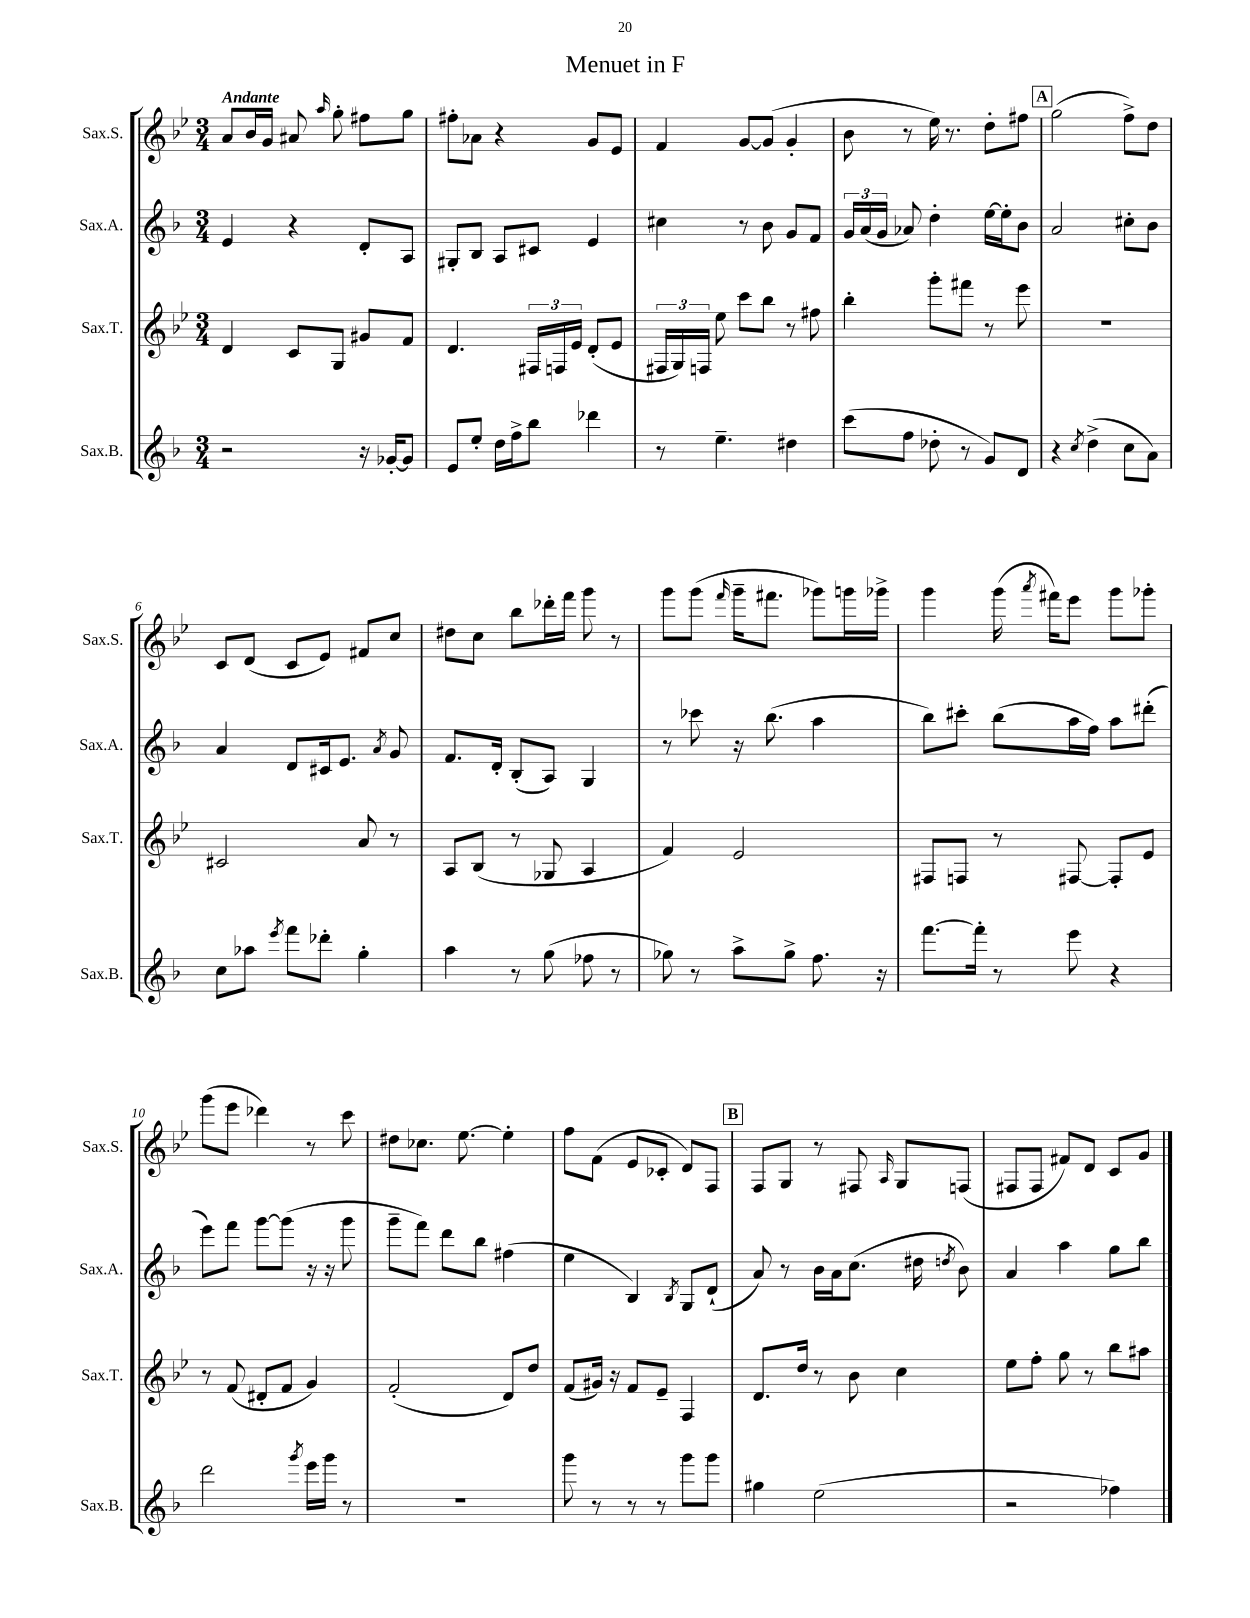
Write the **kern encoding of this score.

**kern	**kern	**kern	**kern
*staff4	*staff3	*staff2	*staff1
*clefG2	*clefG2	*clefG2	*clefG2
*k[b-]	*k[b-e-]	*k[b-]	*k[b-e-]
*M3/4	*M3/4	*M3/4	*M3/4
2r	4d	4e	8a
.	.	.	16b-
.	.	.	16g
.	8c	4r	8a#
.	.	.	16qqaa
.	8G	.	8gg'
16r	8g#	8d'	8ff#
[16g-'	.	.	.
8g-]	8f	8A	8gg
=	=	=	=
8e	4.d	8G#'	8ff#'
8ee'	.	8B-	8a-
16dd	.	8A	4r
16ff^	.	.	.
8bb-	24F#	8c#	.
.	24F	.	.
.	24e-	.	.
4ddd-	(8d'	4e	8g
.	8e-	.	8e-
=	=	=	=
8r	24F#	4cc#	4f
.	24G)	.	.
.	24F	.	.
4.ee~	8ee-	.	.
.	8ccc	8r	[8g
.	8bb-	8b-	(8g]
4dd#	8r	8g	4g'
.	8ff#	8f	.
=	=	=	=
(8ccc	4bb-'	24g	8b-
.	.	(24a	.
.	.	24g	.
8ff	.	8a-)	8r
8dd-'	8ggg'	4dd'	16ee-)
.	.	.	8.r
8r	8fff#	.	.
8g)	8r	[16ee	8dd'
.	.	16ee']	.
8d	8eee-	8b-	8ff#
=	=	=	=
4r	2.r	2a	(2gg
8qcc	.	.	.
(4dd^	.	.	.
8cc	.	8cc#'	8ff^)
8a)	.	8b-	8dd
=	=	=	=
8cc	2c#	4a	8c
8aa-	.	.	(8d
8qeee	.	.	.
8fff	.	8d	8c
8ddd-'	.	16c#	8e-)
.	.	8.e	.
4gg'	8a	.	8f#
.	.	8qa	.
.	8r	8g	8cc
=	=	=	=
4aa	8A	8.f	8dd#
.	(8B-	.	8cc
.	.	16d'	.
8r	8r	(8B-'	8bb-
(8gg	8G-	8A)	16ddd-'
.	.	.	16fff
8ff-	4A	4G	8ggg
8r	.	.	8r
=	=	=	=
8gg-)	4f)	8r	8ggg
8r	.	8ccc-	(8ggg
.	.	.	16qqfff
8aa^	2e-	16r	16ggg~
.	.	(8.bb-	8.fff#
8gg-^	.	.	.
8.ff	.	4aa	8ggg-)
.	.	.	16ggg
16r	.	.	16ggg-^
=	=	=	=
[8.fff	8F#	8bb-)	4ggg
.	8F	8ccc#'	.
16fff']	.	.	.
8r	8r	(8bb-	(16ggg
.	.	.	8qaaa
.	.	.	16fff#)
8eee	[8F#	16aa	8eee-
.	.	16ff)	.
4r	8F#']	8aa	8ggg
.	8e-	(8ddd#'	8ggg-'
=	=	=	=
2ddd	8r	8eee)	(8ggg
.	(8f	8fff	8eee-
.	8d#'	[8ggg	4ddd-)
.	8f	(8ggg]	.
8qggg	.	.	.
16eee	4g)	16r	8r
16ggg	.	16r	.
8r	.	8ggg	8ccc
=	=	=	=
2.r	(2f'	8ggg~	8dd#
.	.	8fff)	8.cc-
.	.	8ddd	.
.	.	.	[8.ee-
.	.	8bb-	.
.	8d)	(4ff#	4ee-']
.	8dd	.	.
=	=	=	=
8ggg	(8f	4ee	8ff
8r	16g#)	.	(8f
.	16r	.	.
8r	8f	4B-)	8e-
8r	8e-~	.	8c-'
.	.	8qB-	.
8ggg	4F	8G	8d)
8ggg	.	(8d`	8F
=	=	=	=
4gg#	8.d	8a)	8F
.	.	8r	8G
.	16dd	.	.
(2ee	8r	16b-	8r
.	.	16a	.
.	8b-	(8.cc	8F#
.	.	.	16qqA
.	4cc	.	8G
.	.	16dd#	.
.	.	8qdd	.
.	.	8b-)	(8F
=	=	=	=
2r	8ee-	4a	8F#
.	8ff'	.	8F#
.	8gg	4aa	8f#)
.	8r	.	8d
4ff-)	8bb-	8gg	8c
.	8aa#	8bb-	8g
==	==	==	==
*-	*-	*-	*-
